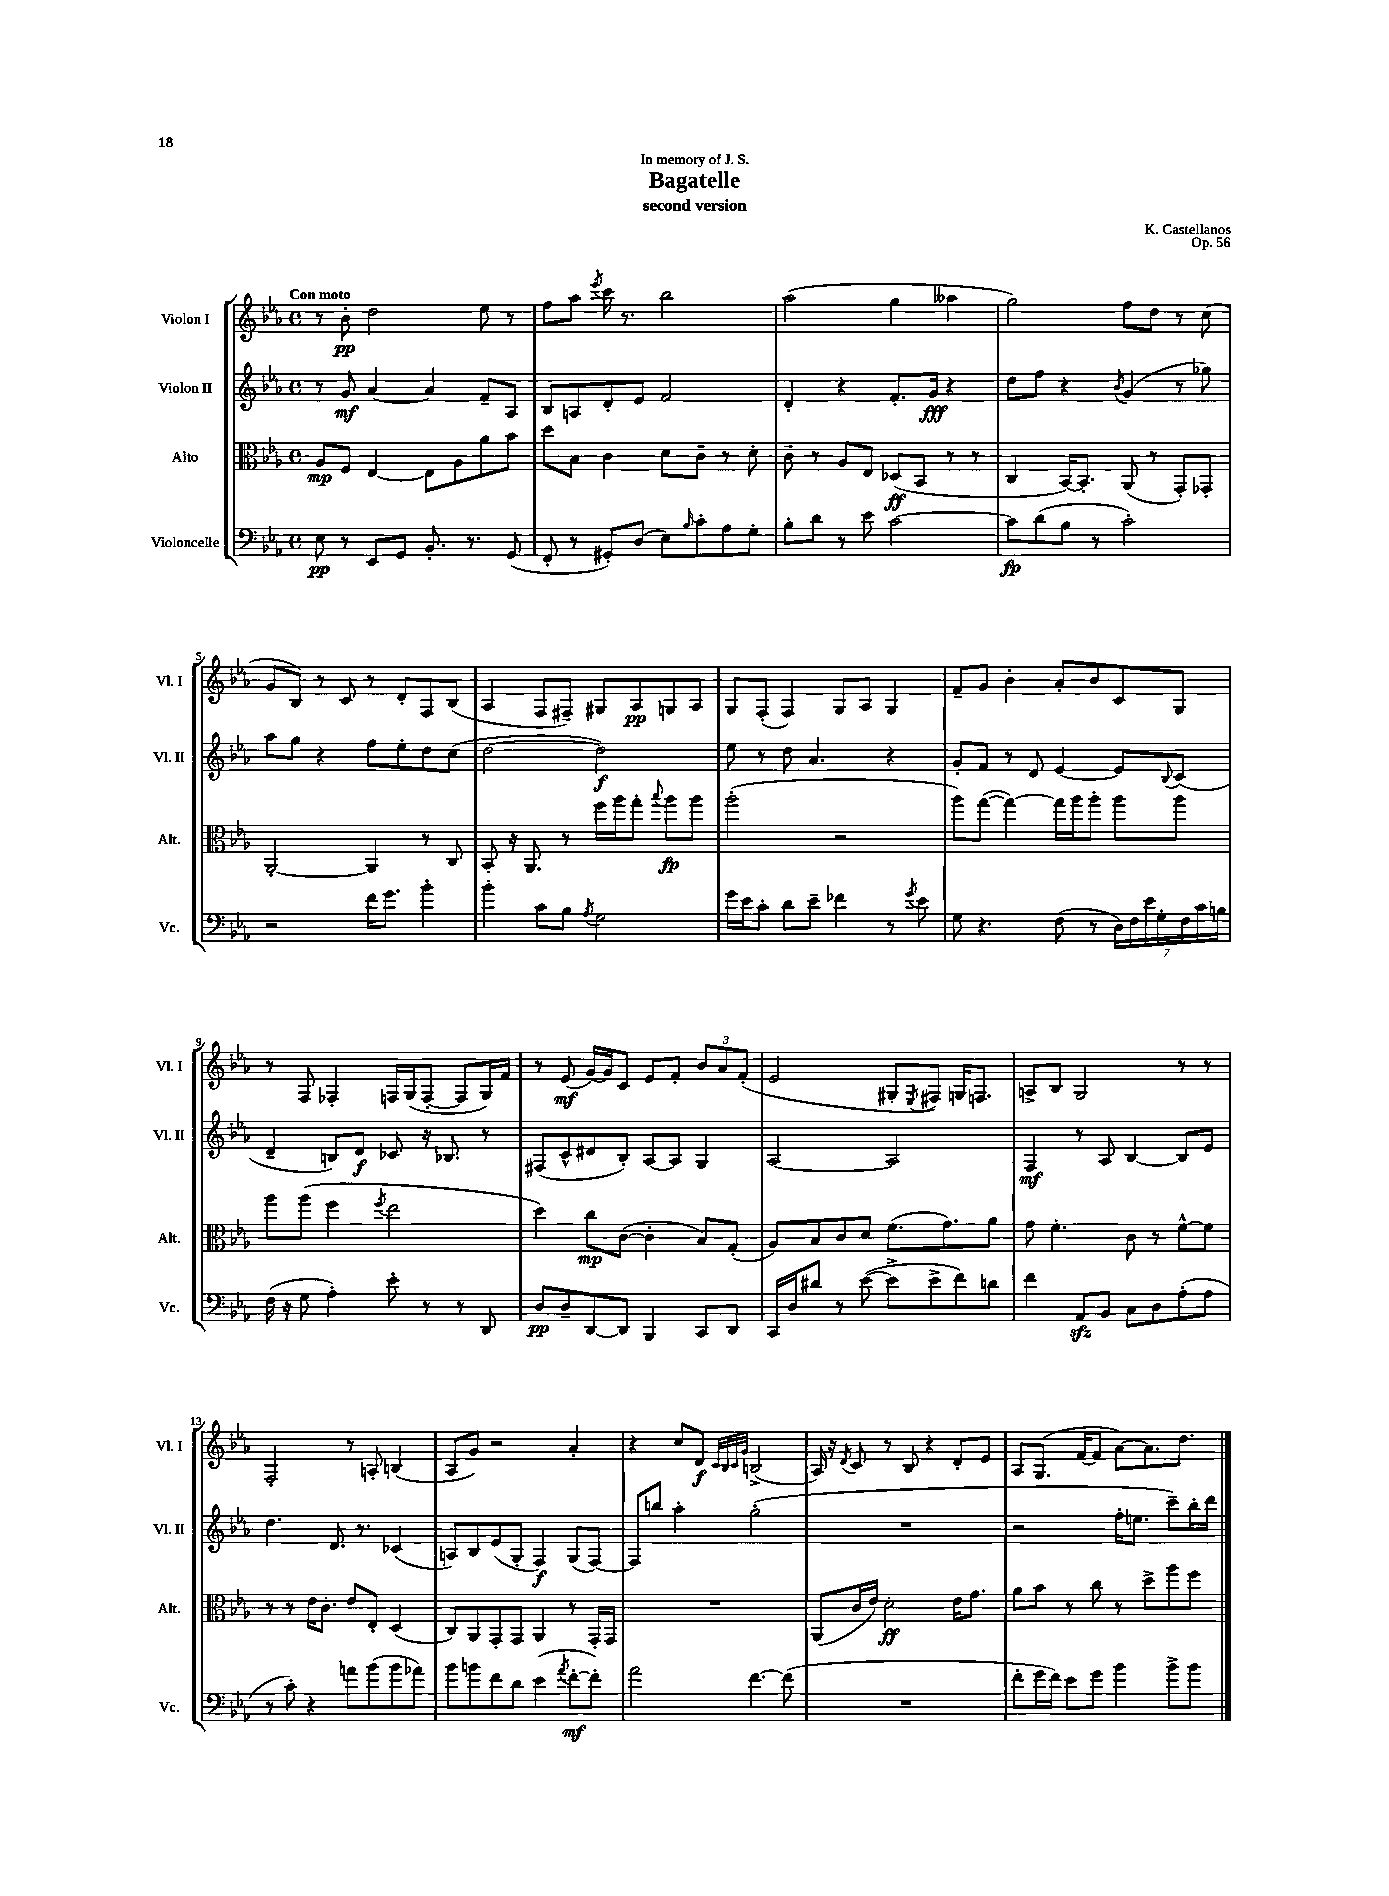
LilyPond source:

\header { title = "Bagatelle" composer = "K. Castellanos" subtitle = "second version" dedication = "In memory of J. S." opus = "Op. 56" }
<<
\new StaffGroup <<
\new Staff = "s0" \with { instrumentName = "Violon I" shortInstrumentName = "Vl. I" } {
    \clef treble \key ees \major \defaultTimeSignature \time 4/4 \tempo "Con moto"
    r8 bes'8-.\pp d''2 ees''8 r8 |
    f''8 aes''8 \acciaccatura { ees'''8 } c'''16 r8. bes''2 |
    aes''2( g''4 aeses''4 |
    g''2) f''8 d''8 r8 c''8( |
    g'8 bes8) r8 c'8 r8 d'8-. f8 bes8( |
    aes4 f8 fis8--) gis8 aes8\pp g8 aes8 |
    g8 f8-.( f4) g8 aes8 g4 |
    f'8-- g'8 bes'4-. aes'8-. bes'8 c'8 g8 |
    r8 f8 fes4-. f16 g16( f8~-. f8 g16) f'16 |
    r8 ees'8\mf( g'16~) g'16 c'8 ees'8 f'8-. \tuplet 3/2 { bes'8 aes'8 f'8-.( } |
    ees'2 gis8-. \acciaccatura { ees8 } fis8) g16 f8. |
    a8-> bes8 g2 r8 r8 |
    f2-. r8 a8-. b4( |
    aes8 g'8) r2 aes'4-. |
    r4 c''8 d'8\f \grace { c'32 bes32 c'32 g'32 } b2->( |
    aes16) r16 \acciaccatura { d'8 } c'8 r8 bes8 r4 d'8-. ees'8 |
    aes8 g8.( f'16~ f'8 aes'8~) aes'8. d''8. \bar "|." |
}
\new Staff = "s1" \with { instrumentName = "Violon II" shortInstrumentName = "Vl. II" } {
    \clef treble \key ees \major \defaultTimeSignature \time 4/4
    r8 g'8\mf aes'4~ aes'4 f'8-- aes8 |
    bes8 a8 d'8-. ees'8 f'2 |
    d'4-. r4 f'8.-. g'16\fff r4 |
    d''8 f''8 r4 \acciaccatura { bes'8 } g'4( r8 ges''8) |
    aes''8 g''8 r4 f''8 ees''8-. d''8 c''8( |
    d''2~ d''2\f) |
    ees''8 r8 d''8 aes'4. r4 |
    g'8-. f'8 r8 d'8 ees'4~ ees'8 \appoggiatura { bes8 } c'8( |
    d'4-- b8) d'8\f ces'8 r16 bes8. r8 |
    fis8( c'8-^ dis'8 bes8-.) aes8~ aes8 g4 |
    aes2~ aes2 |
    f4\mf r8 aes8 bes4~ bes8 ees'8 |
    d''4. d'8. r8. ces'4( |
    a8) bes8 ees'8( g8-. f4\f) g8( f8~) |
    f8 b''8 aes''4-. g''2-.( |
    R1 |
    r2 f''16-. e''8. c'''8--) bes''16-. d'''16 \bar "|." |
}
\new Staff = "s2" \with { instrumentName = "Alto" shortInstrumentName = "Alt." } {
    \clef alto \key ees \major \defaultTimeSignature \time 4/4
    aes8\mp f8 ees4~ ees8 aes8 aes'8 bes'8 |
    d''8 bes8 c'4 d'8 c'8-- r8 d'8-. |
    c'8-- r8 aes8 ees8 des8\ff( bes,8 r8 r8 |
    c4 bes,16~) bes,8.-. aes,8( r8 g,8-.) ges,8-. |
    aes,2~-. aes,4 r8 c8 |
    bes,8-. r16 aes,8. r8 f''16 aes''16 g''8-. \appoggiatura { bes''8 } aes''8\fp aes''8 |
    aes''2-.( r2 |
    aes''8) g''8~( g''4~) g''16 aes''16 aes''8-. aes''8 aes''8 |
    aes''8 aes''8( f''4 \acciaccatura { f''8 } ees''2 |
    d''4) c''8\mp c'8~( c'4-. bes8) g8-.( |
    aes8) bes8 c'8 d'8 f'8.( g'8.) aes'8 |
    g'8 f'4.-. c'8 r8 f'8~-^ f'8 |
    r8 r8 ees'16 c'8.-. ees'8 ees8-. d4( |
    c8) aes,8 g,8-. g,8 aes,4 r8 g,16-. g,16 |
    R1 |
    aes,8( c'16 ees'16) d'2-.\ff ees'16 g'8. |
    aes'8 bes'8 r8 c''8 r8 d''8-> aes''8 f''8 \bar "|." |
}
\new Staff = "s3" \with { instrumentName = "Violoncelle" shortInstrumentName = "Vc." } {
    \clef bass \key ees \major \defaultTimeSignature \time 4/4
    ees8\pp r8 ees,8 g,8 bes,8.-. r8. g,8( |
    f,8-. r8 gis,8-.) d8( ees8) \grace { bes16 } c'8-. aes8 g8-. |
    bes8-. d'8 r8 ees'8 c'2~ |
    c'8\fp d'8( bes8 r8 c'2-.) |
    r2 f'16 g'8. bes'4-. |
    bes'4-. c'8 bes8 \acciaccatura { aes8 } g2 |
    g'16 ees'16 c'8-. d'8 ees'8-- fes'4 r8 \acciaccatura { g'8 } ees'8 |
    g8 r4. f8( r8 \tuplet 7/4 { d16) f16 ees'16 g16-. f16 c'16 b16 } |
    f16( r16 g8 aes4-.) ees'8-. r8 r8 d,8 |
    d8\pp d8-- d,8~ d,8 bes,,4 c,8 d,8 |
    c,16 d16 dis'8 r8 ees'8~( ees'8-> ees'8-> f'8) d'8 |
    f'4 aes,8\sfz bes,8 c8 d8 aes8-.( aes8 |
    r8 c'8-.) r4 a'8 bes'8( bes'8 aes'8) |
    bes'8 b'8 f'8 d'8 ees'4( \acciaccatura { aes'8 } f'8~-.\mf f'8-.) |
    aes'2 f'4.~ f'8( |
    R1 |
    f'8-. g'16 f'16) ees'8 g'8 bes'4 bes'8-> bes'8 \bar "|." |
}
>>
>>
